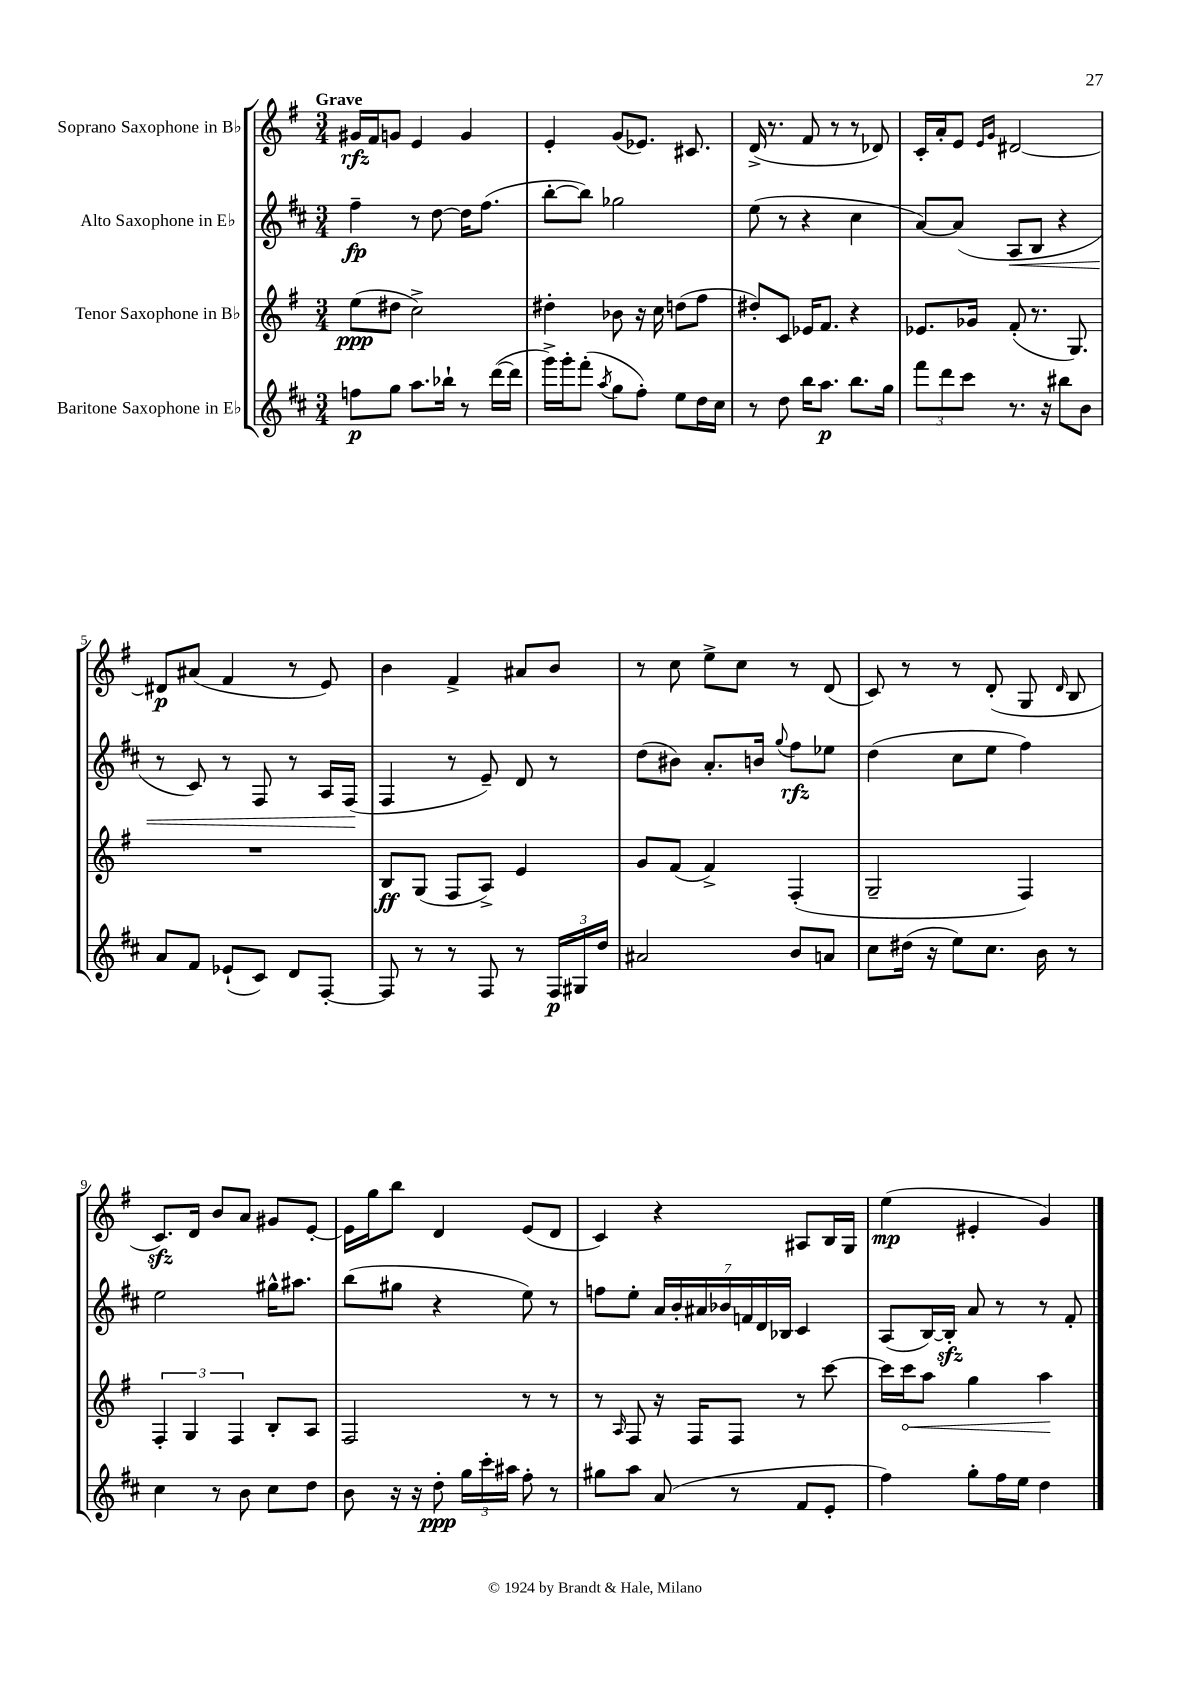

**kern	**dynam	**kern	**dynam	**kern	**dynam	**kern	**dynam
*part4	*part4	*part3	*part3	*part2	*part2	*part1	*part1
*staff4	*staff4	*staff3	*staff3	*staff2	*staff2	*staff1	*staff1
*I"Baritone Saxophone in E♭	*	*I"Tenor Saxophone in B♭	*	*I"Alto Saxophone in E♭	*	*I"Soprano Saxophone in B♭	*
*clefG2	*	*clefG2	*	*clefG2	*	*clefG2	*
*k[f#c#]	*	*k[f#]	*	*k[f#c#]	*	*k[f#]	*
*M3/4	*	*M3/4	*	*M3/4	*	*M3/4	*
=1	=1	=1	=1	=1	=1	=1	=1
!	!	!	!	!	!	!LO:TX:a:B:t=Grave	!
8ffn\L	p	(8ee\L	ppp	4ff#~\	fp	16g#X/LL	rfz
.	.	.	.	.	.	16f#/J	.
8gg\J	.	8dd#X\J	.	.	.	8gn/J	.
8.aa\L	.	2cc^\)	.	8r	.	4e/	.
.	.	.	.	[8dd\	.	.	.
16bb-X`\Jk	.	.	.	.	.	.	.
8r	.	.	.	16dd\KL]	.	4g/	.
.	.	.	.	(8.ff#\J	.	.	.
([16ddd\LL	.	.	.	.	.	.	.
16ddd\JJ]	.	.	.	.	.	.	.
=2	=2	=2	=2	=2	=2	=2	=2
16ggg^\LL)	.	4dd#X'\	.	[8bb'\L	.	4e'/	.
16ggg'\J	.	.	.	.	.	.	.
(8fff#'\J	.	.	.	8bb\J])	.	.	.
8qaa/	.	.	.	.	.	.	.
8gg\L	.	8b-X\	.	2gg-X\	.	(8g/L	.
8ff#'\J)	.	16r	.	.	.	8.e-X/J)	.
.	.	16cc\	.	.	.	.	.
8ee\L	.	(8ddn\L	.	.	.	.	.
.	.	.	.	.	.	8.c#X/	.
16dd\L	.	8ff#\J	.	.	.	.	.
16cc#\JJ	.	.	.	.	.	.	.
=3	=3	=3	=3	=3	=3	=3	=3
8r	.	8dd#X'/L)	.	(8ee\	.	(16d^/	.
.	.	.	.	.	.	8.r	.
8dd\	.	8c/J	.	8r	.	.	.
16bb\KL	.	16e-X/KL	.	4r	.	8f#/	.
8.aa\J	p	8.f#/J	.	.	.	.	.
.	.	.	.	.	.	8r	.
8.bb\L	.	4r	.	4cc#\	.	8r	.
.	.	.	.	.	.	8d-X/)	.
16gg\Jk	.	.	.	.	.	.	.
=4	=4	=4	=4	=4	=4	=4	=4
12fff#\L	.	8.e-X/L	.	[8a/L)	.	16c'/LL	.
.	.	.	.	.	.	16a'/J	.
12ddd\	.	.	.	.	.	.	.
.	.	.	.	(8a/J]	.	8e/J	.
12ccc#\J	.	.	.	.	.	.	.
.	.	16g-X/Jk	.	.	.	.	.
.	.	.	.	.	.	16qqe/LL	.
.	.	.	.	.	.	16qqg/JJ	.
!	!	!	!	!	!LO:HP:b	!	!
8.r	.	(8f#'/	.	8A/L	<	[2d#X/	.
.	.	8.r	.	8B/J	.	.	.
16r	.	.	.	.	.	.	.
8bb#X\L	.	.	.	4r	.	.	.
.	.	8.G/)	.	.	.	.	.
8b\J	.	.	.	.	.	.	.
!!LO:LB:g=z
=5	=5	=5	=5	=5	=5	=5	=5
8a/L	.	2.r	.	8r	.	8d#X/L]	p
8f#/J	.	.	.	8c#/)	.	(8a#X/J	.
(8e-X`/L	.	.	.	8r	.	4f#/	.
8c#/J)	.	.	.	8F#/	.	.	.
8d/L	.	.	.	8r	.	8r	.
[8F#'/J	.	.	.	16A/LL	.	8e/)	.
.	.	.	.	(16F#/JJ	.	.	.
.	.	.	.	.	[	.	.
=6	=6	=6	=6	=6	=6	=6	=6
8F#/]	.	8B/L	ff	4F#/	.	4b\	.
8r	.	(8G/J	.	.	.	.	.
8r	.	8F#/L	.	8r	.	4f#^/	.
8F#/	.	8A^/J)	.	8e~/)	.	.	.
8r	.	4e/	.	8d/	.	8a#X/L	.
24F#/LL	p	.	.	8r	.	8b/J	.
24G#X/	.	.	.	.	.	.	.
24dd/JJ	.	.	.	.	.	.	.
=7	=7	=7	=7	=7	=7	=7	=7
2a#X/	.	8g/L	.	(8dd\L	.	8r	.
.	.	(8f#/J	.	8b#X\J)	.	8cc\	.
.	.	4f#^/)	.	8.a'/L	.	8ee^\L	.
.	.	.	.	.	.	8cc\J	.
.	.	.	.	16bn/Jk	.	.	.
.	.	.	.	8qqgg/	.	.	.
8b/L	.	(4F#'/	.	8ff#\L	rfz	8r	.
8an/J	.	.	.	8ee-X\J	.	(8d/	.
=8	=8	=8	=8	=8	=8	=8	=8
8cc#\L	.	2G~/	.	(4dd\	.	8c/)	.
(16dd#X\Jk	.	.	.	.	.	8r	.
16r	.	.	.	.	.	.	.
8ee\L)	.	.	.	8cc#\L	.	8r	.
8.cc#\J	.	.	.	8ee\J	.	(8d'/	.
.	.	4F#/)	.	4ff#\)	.	8G/	.
16b\	.	.	.	.	.	.	.
.	.	.	.	.	.	16qqd/	.
8r	.	.	.	.	.	8B/	.
!!LO:LB:g=z
=9	=9	=9	=9	=9	=9	=9	=9
4cc#\	.	6F#'/	.	2ee\	.	8.czz/L)	.
.	.	6G/	.	.	.	.	.
.	.	.	.	.	.	16d/Jk	.
8r	.	.	.	.	.	8b/L	.
.	.	6F#/	.	.	.	.	.
8b\	.	.	.	.	.	8a/J	.
8cc#\L	.	8B'/L	.	16gg#X^^\KL	.	8g#X/L	.
.	.	.	.	8.aa#X\J	.	.	.
8dd\J	.	8A/J	.	.	.	[8e'/J	.
=10	=10	=10	=10	=10	=10	=10	=10
8b\	.	2F#/	.	(8bb\L	.	16e\LL]	.
.	.	.	.	.	.	16gg\J	.
16r	.	.	.	8gg#X\J	.	8bb\J	.
16r	.	.	.	.	.	.	.
8dd'\	ppp	.	.	4r	.	4d/	.
24gg\LL	.	.	.	.	.	.	.
24ccc#'\	.	.	.	.	.	.	.
24aa#X\JJ	.	.	.	.	.	.	.
8ff#'\	.	8r	.	8ee\)	.	(8e/L	.
8r	.	8r	.	8r	.	8d/J	.
=11	=11	=11	=11	=11	=11	=11	=11
8gg#X\L	.	8r	.	8ffn\L	.	4c/)	.
.	.	16qqA/	.	.	.	.	.
8aa\J	.	8F#/	.	8ee'\J	.	.	.
(8a/	.	16r	.	28a/LL	.	4r	.
.	.	.	.	28b'/	.	.	.
.	.	16F#/KL	.	.	.	.	.
.	.	.	.	28a#X/	.	.	.
.	.	.	.	28b-X/	.	.	.
8r	.	8F#/J	.	.	.	.	.
.	.	.	.	28fn/	.	.	.
.	.	.	.	28d/	.	.	.
.	.	.	.	28B-X/JJ	.	.	.
8f#/L	.	8r	.	4c#/	.	8A#X/L	.
8e'/J	.	[8ccc\	.	.	.	16B/L	.
.	.	.	.	.	.	16G/JJ	.
=12	=12	=12	=12	=12	=12	=12	=12
4ff#\)	.	16ccc\LL]	.	(8A/L	.	(4ee\	mp
!	!	!	!LO:HP:b	!	!	!	!
.	.	16ccc\J	<	.	.	.	.
.	.	8aa\J	.	[16B/L)	.	.	.
.	.	.	.	16Bzz'/JJ]	.	.	.
8gg'\L	.	4gg\	.	8a/	.	4e#X'/	.
16ff#\L	.	.	.	8r	.	.	.
16ee\JJ	.	.	.	.	.	.	.
4dd\	.	4aa\	.	8r	.	4g/)	.
.	.	.	.	8f#'/	.	.	.
.	.	.	[	.	.	.	.
==	==	==	==	==	==	==	==
*-	*-	*-	*-	*-	*-	*-	*-
